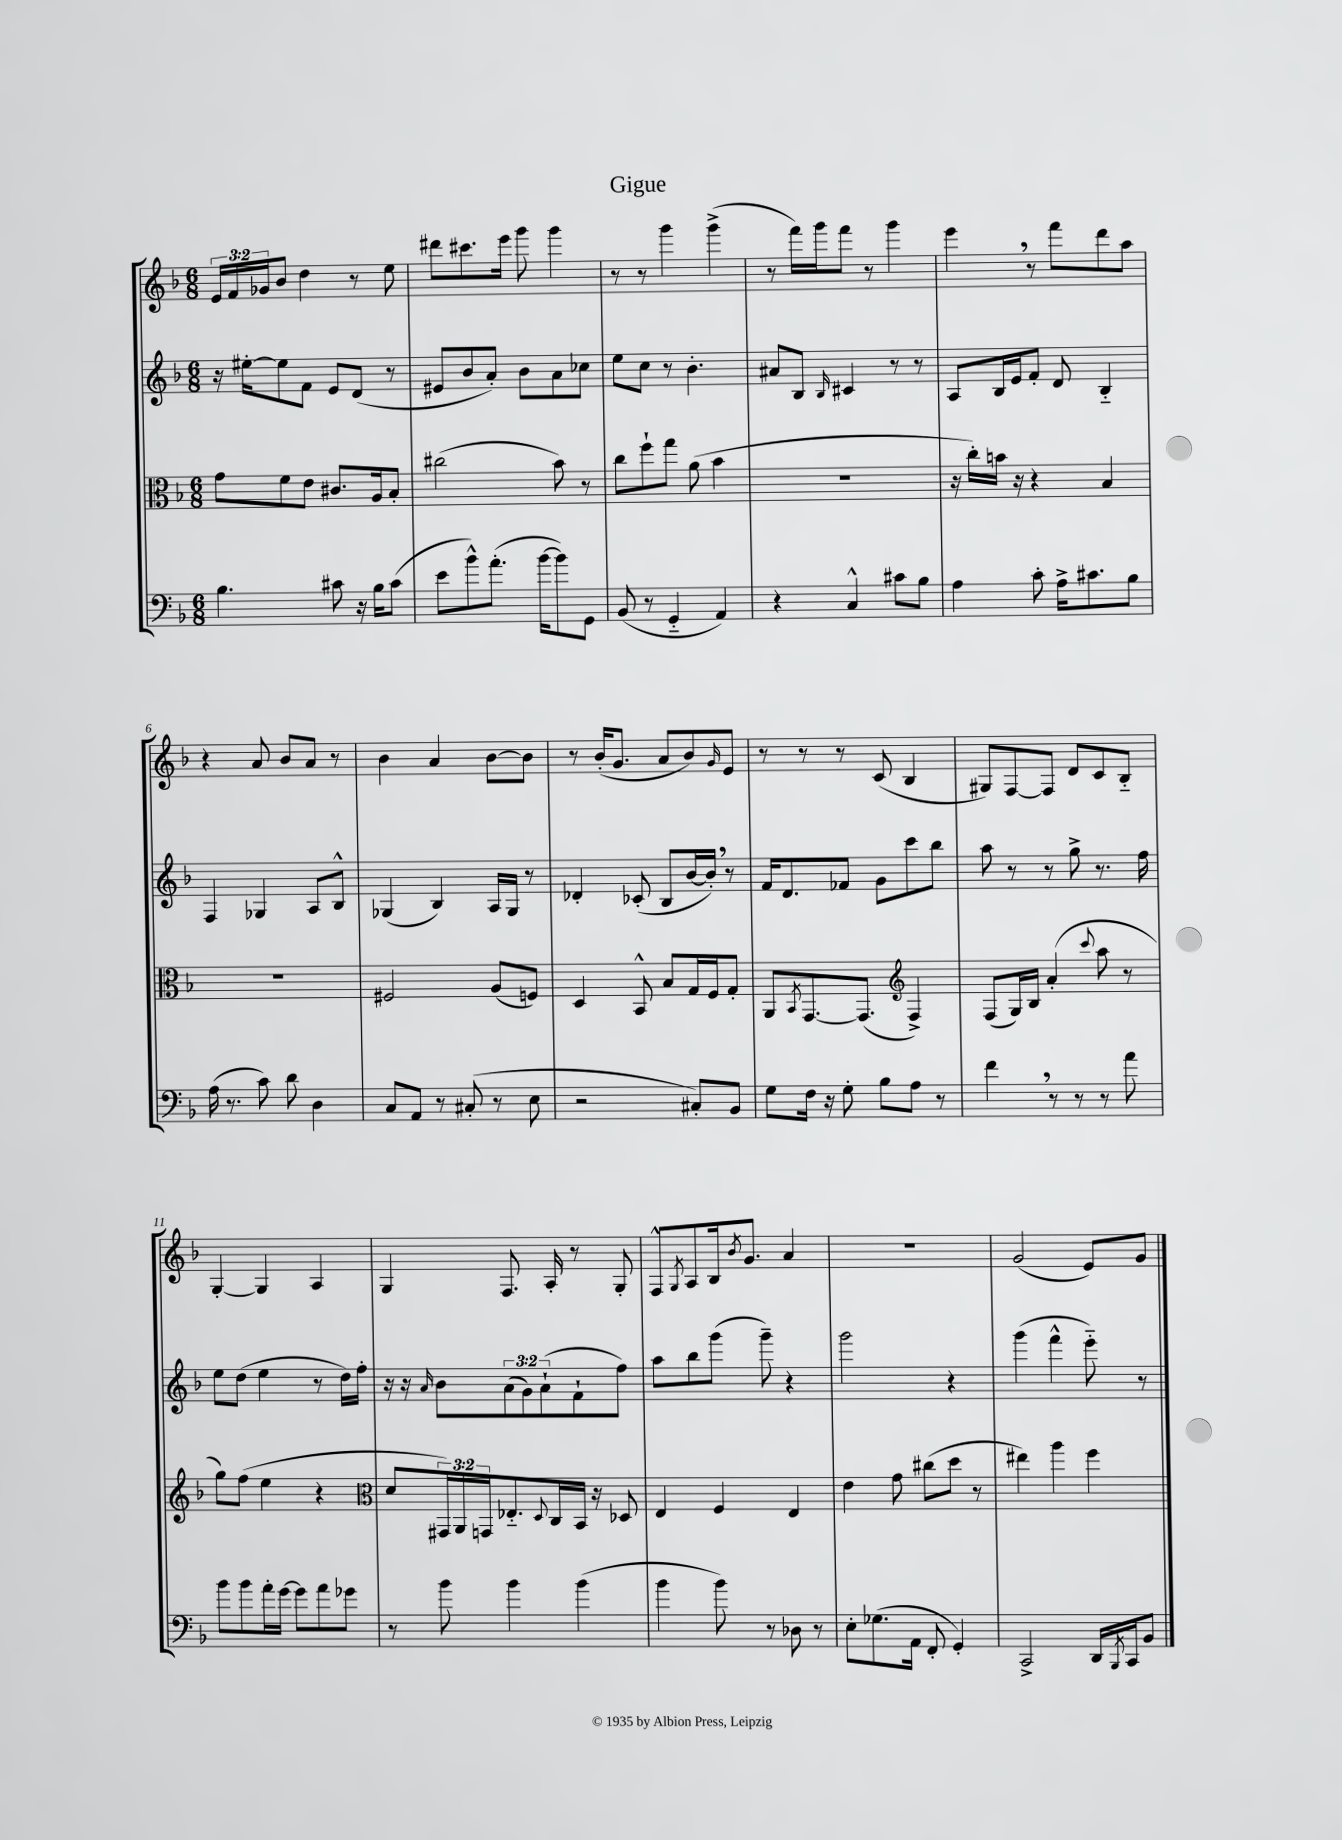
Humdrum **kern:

**kern	**kern	**kern	**kern
*staff4	*staff3	*staff2	*staff1
*clefF4	*clefC3	*clefG2	*clefG2
*k[b-]	*k[b-]	*k[b-]	*k[b-]
*M6/8	*M6/8	*M6/8	*M6/8
4.B-	8g	16r	24e
.	.	.	24f
.	.	[16ee#'	.
.	.	.	24g-
.	8f	8ee#]	8b-
.	8e	8f	4dd
8c#	8.c#	8e	.
16r	.	(8d	8r
16B-	16A	.	.
(8c#	8B-'	8r	8ee
=	=	=	=
8e	(2cc#	8e#	8ddd#
8b-^^)	.	8b-	8.ccc#
(8.a'	.	8a')	.
.	.	.	16eee
.	.	8b-	8ggg
[16b-	.	.	.
8b-])	8b-)	8a	4ggg
8GG	8r	8cc-	.
=	=	=	=
(8BB-	8cc	8ee	8r
8r	8ff`	8cc	8r
4GG'~	8gg	8r	4ggg
.	(8a	4.b-'	.
4AA)	4b-	.	(4ggg^
=	=	=	=
4r	2.r	8a#	8r
.	.	8B-	16fff)
.	.	.	16ggg
.	.	16qqB-	.
4C^^	.	4c#	8fff
.	.	.	8r
8c#	.	8r	4ggg
8B-	.	8r	.
=	=	=	=
4A	16r	8A	4eee
.	16cc')	.	.
.	16b	16B-	.
.	16r	16e	.
8c'	4r	8f'	8r
16A^	.	8d	8fff
8.c#	.	.	.
.	4B-	4B-'~	8ddd
8B-	.	.	8aa
=	=	=	=
(16A	2.r	4F	4r
8.r	.	.	.
8c)	.	4G-	8a
8d	.	.	8b-
4D	.	8A	8a
.	.	8B-^^	8r
=	=	=	=
8C	2F#	(4G-	4b-
8AA	.	.	.
8r	.	4B-)	4a
(8C#'	.	.	.
8r	(8A	16A	[8b-
.	.	16G-	.
8E	8F)	8r	8b-]
=	=	=	=
2r	4D	4d-'	8r
.	.	.	(16b-'
.	.	.	8.g
.	8BB-^^	(8c-'	.
.	8B-	8B-	8a
8C#')	16G	[16b-	8b-)
.	16F	16b-'])	.
.	.	.	16qqg
8BB-	8G'	8r	8e
=	=	=	=
8G	8AA	16f	8r
.	.	8.d	.
.	8qBB-	.	.
16F	[8.GG	.	8r
16r	.	.	.
8G'	.	8f-	8r
.	(8.GG]	.	.
8B-	.	8g	(8c
*	*clefG2	*	*
8A	4F^)	8ccc	4B-
8r	.	8bb-	.
=	=	=	=
4f	(8F	8aa	8G#)
.	16G)	8r	[8F
.	16B-	.	.
8r	(4a'	8r	8F]
8r	.	8gg^	8d
.	8qqccc	.	.
8r	8aa	8.r	8c
8a	8r	.	8B-'~
.	.	16ff	.
=	=	=	=
8b-	8gg)	8ee	[4G'
8b-	(8ff	(8dd	.
16a'	4ee	4ee	4G]
[16g	.	.	.
8g]	.	.	.
8a	4r	8r	4A
8g-	.	16dd)	.
.	.	16ff'	.
=	=	=	=
*	*clefC3	*	*
8r	8d	16r	4G
.	.	16r	.
.	.	16qqa	.
8b-	24GG#)	8b-	.
.	24AA	.	.
.	24GG	.	.
4b-	8.E-'~	(12a	8.F
.	.	12g)	.
.	.	(12a`	.
.	8qqD	.	.
.	16C	.	16A'
(4b-	16BB-	8f`	8r
.	16r	.	.
.	8D-	8ff)	8G'
=	=	=	=
4b-	4E	8aa	8F^^
.	.	.	8qG
.	.	8bb-	8A
8b-)	4F	(8ggg	16B-
.	.	.	8qb-
.	.	.	8.g
8r	.	8ggg~)	.
8D-	4E	4r	4a
8r	.	.	.
=	=	=	=
8E'	4e	2ggg	2.r
(8.G-	.	.	.
.	8g	.	.
16AA	.	.	.
8FF'	(8cc#	.	.
4GG')	8dd	4r	.
.	8r	.	.
=	=	=	=
2CC^	4ee#)	(4ggg	(2g
.	4aa	4fff^^	.
16DD	4ff	8eee'~)	8e)
8qBBB-	.	.	.
16CC	.	.	.
8BB-	.	8r	8g
==	==	==	==
*-	*-	*-	*-
